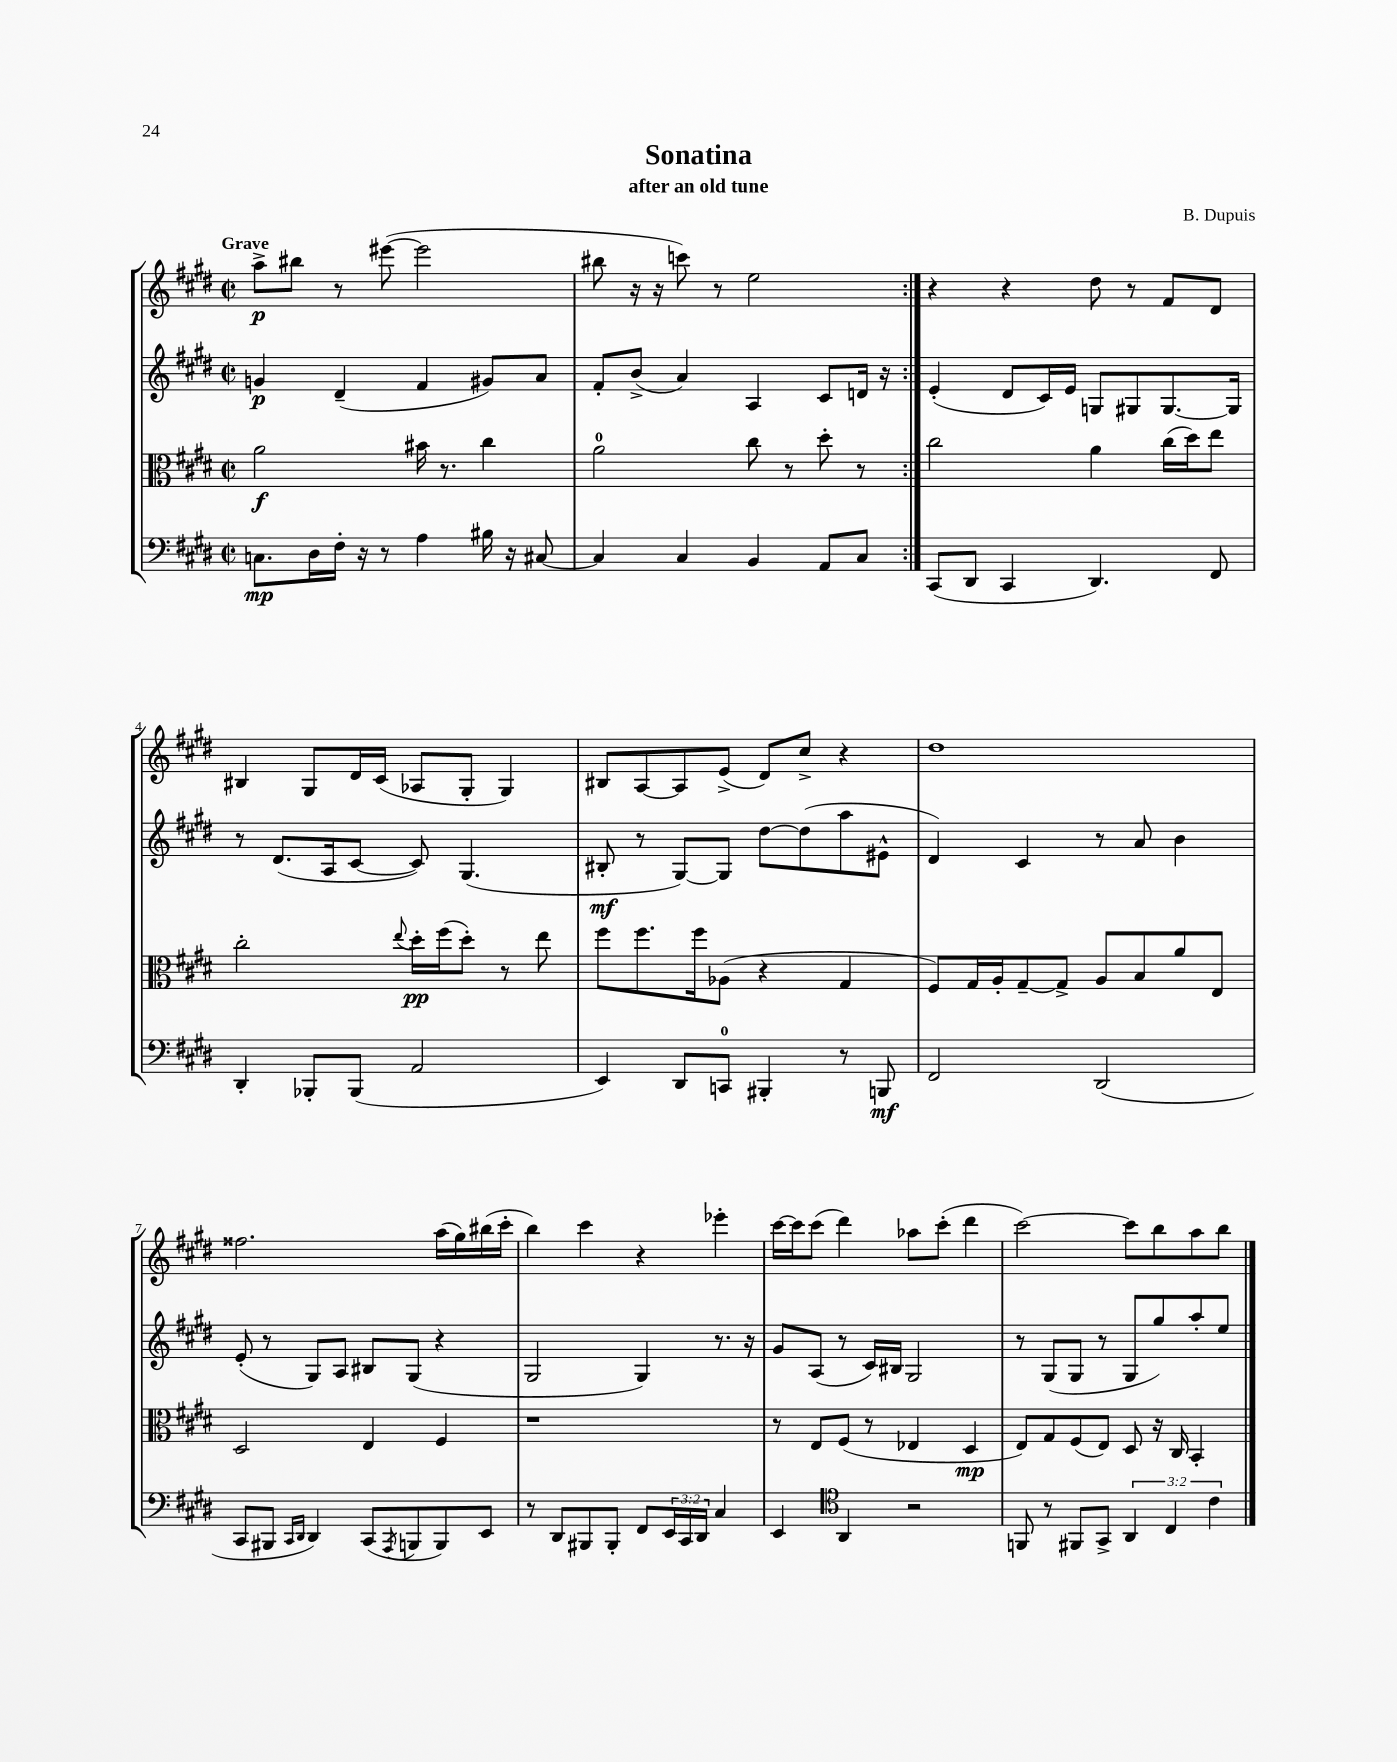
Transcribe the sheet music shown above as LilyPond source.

\header { title = "Sonatina" composer = "B. Dupuis" subtitle = "after an old tune" }
<<
\new StaffGroup <<
\new Staff = "s0" {
    \clef treble \key e \major \defaultTimeSignature \time 2/2 \tempo "Grave"
    \repeat volta 2 { a''8->\p bis''8 r8 eis'''8~( eis'''2 |
    bis''8 r16 r16 c'''8) r8 e''2 | }
    r4 r4 dis''8 r8 fis'8 dis'8 |
    bis4 gis8 dis'16 cis'16( aes8 gis8-. gis4) |
    bis8 a8~ a8 e'8->( dis'8) cis''8-> r4 |
    dis''1 |
    fisis''2. a''16( gis''16) bis''16( cis'''16-. |
    b''4) cis'''4 r4 ees'''4-. |
    cis'''16~ cis'''16 cis'''8( dis'''4) aes''8 cis'''8-.( dis'''4 |
    cis'''2~) cis'''8 b''8 a''8 b''8 \bar "|." |
}
\new Staff = "s1" {
    \clef treble \key e \major \defaultTimeSignature \time 2/2
    \repeat volta 2 { g'4\p dis'4--( fis'4 gis'8) a'8 |
    fis'8-. b'8->( a'4) a4 cis'8 d'16 r16 | }
    e'4-.( dis'8 cis'16) e'16 g8 gis8 gis8.~ gis16 |
    r8 dis'8.( a16 cis'8~ cis'8) gis4.( |
    bis8-.\mf r8 gis8~) gis8 dis''8~ dis''8( a''8 eis'8-^ |
    dis'4) cis'4 r8 a'8 b'4 |
    e'8-.( r8 gis8) a8 bis8 gis8( r4 |
    gis2 gis4) r8. r16 |
    gis'8 a8( r8 cis'16) bis16 gis2 |
    r8 gis8( gis8 r8 gis8 gis''8) a''8-. e''8 \bar "|." |
}
\new Staff = "s2" {
    \clef alto \key e \major \defaultTimeSignature \time 2/2
    \repeat volta 2 { a'2\f bis'16 r8. cis''4 |
    a'2-0 cis''8 r8 dis''8-. r8 | }
    cis''2 a'4 cis''16( dis''16) e''8 |
    cis''2-. \appoggiatura { e''8 } dis''16-.\pp fis''16( dis''8-.) r8 e''8 |
    fis''8 fis''8. fis''16 aes8( r4 gis4 |
    fis8) gis16 a16-. gis8~-- gis8-> a8 b8 a'8 e8 |
    dis2 e4 fis4 |
    r1 |
    r8 e8 fis8( r8 ees4 dis4\mp |
    e8) gis8 fis8( e8) dis8 r16 cis16 b,4-. \bar "|." |
}
\new Staff = "s3" {
    \clef bass \key e \major \defaultTimeSignature \time 2/2 \override Staff.TupletNumber.text = #tuplet-number::calc-fraction-text
    \repeat volta 2 { c8.\mp dis16 fis16-. r16 r8 a4 bis16 r16 cis8~ |
    cis4 cis4 b,4 a,8 cis8 | }
    cis,8( dis,8 cis,4 dis,4.) fis,8 |
    dis,4-. bes,,8-. bes,,8( a,2 |
    e,4) dis,8 c,8-0 bis,,4-. r8 b,,8\mf |
    fis,2 dis,2( |
    cis,8 bis,,8 \grace { cis,16 dis,16 } dis,4) cis,8( \acciaccatura { a,,8 } b,,8 b,,8) e,8 |
    r8 dis,8 bis,,8 bis,,8-. fis,8 \tuplet 3/2 { e,16 cis,16 dis,16 } cis4 |
    e,4 \clef tenor a,4 r2 |
    f,8 r8 fis,8 gis,8-> \tuplet 3/2 { a,4 cis4 cis'4 } \bar "|." |
}
>>
>>
